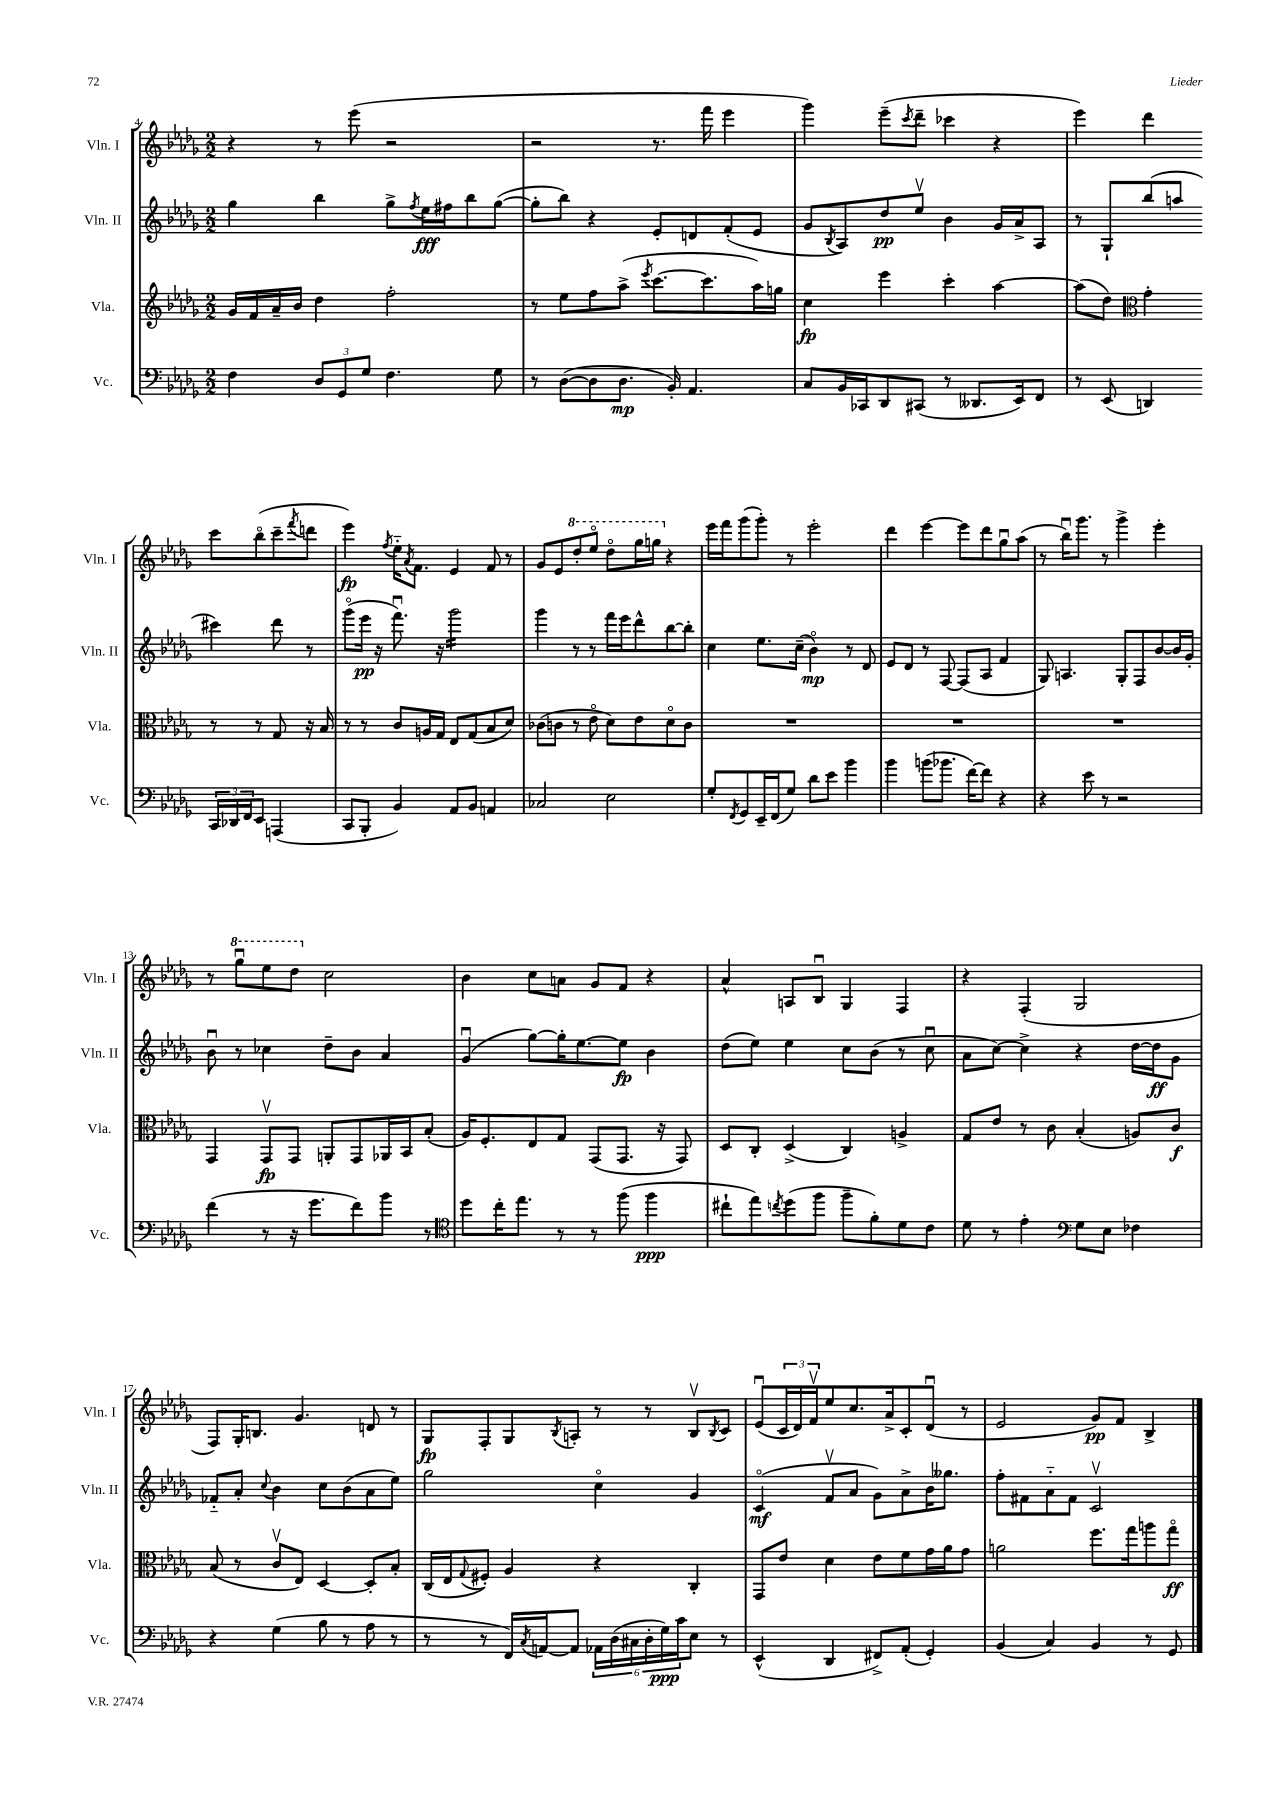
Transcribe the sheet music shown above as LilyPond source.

<<
\new StaffGroup <<
\new Staff = "s0" \with { instrumentName = "Vln. I" shortInstrumentName = "Vln. I" } {
    \clef treble \key des \major \numericTimeSignature \time 2/2
    r4 r8 ees'''8( r2 |
    r2 r8. f'''16 ees'''4 |
    ges'''4) ees'''8--( \acciaccatura { c'''8 } des'''8-- ces'''4 r4 |
    ees'''4) des'''4 c'''8 bes''8\flageolet( c'''8-- \acciaccatura { f'''8 } d'''8 |
    ees'''4\fp) \acciaccatura { f''8 } ees''16-_ \acciaccatura { aes'8 } f'8. ees'4 f'8 r8 |
    ges'8 ees'8 \ottava #1 des'''8-. ees'''8\flageolet des'''8\flageolet ges'''16 g'''16 \ottava #0 r4 |
    ees'''16 f'''16 ges'''8( ges'''8-.) r8 ees'''2-. |
    des'''4 ees'''4~ ees'''8 des'''8 ges''8\downbow aes''8( |
    r8 bes''16\downbow) ges'''8. r8 ges'''4-> ees'''4-. |
    r8 \ottava #1 ges'''8\downbow ees'''8 des'''8 \ottava #0 c''2 |
    bes'4 c''8 a'8 ges'8 f'8 r4 |
    aes'4-^ a8 bes8\downbow ges4 f4 |
    r4 f4-.( ges2 |
    f8) ges16-. b8. ges'4. d'8 r8 |
    ges8\fp f8-. ges8 \acciaccatura { bes8 } a8-. r8 r8 bes8\upbow \acciaccatura { bes8 } c'8 |
    ees'8\downbow( \tuplet 3/2 { c'16 des'16) f'16\upbow } ees''8 c''8. aes'16-> c'8-. des'8\downbow( r8 |
    ees'2 ges'8\pp) f'8 bes4-> \bar "|." |
}
\new Staff = "s1" \with { instrumentName = "Vln. II" shortInstrumentName = "Vln. II" } {
    \clef treble \key des \major \numericTimeSignature \time 2/2
    ges''4 bes''4 ges''8-> \acciaccatura { f''8 } ees''16\fff fis''16 bes''8 ges''8~( |
    ges''8-. bes''8) r4 ees'8-. d'8 f'8-.( ees'8 |
    ges'8 \acciaccatura { bes8 } aes8) des''8\pp ees''8\upbow bes'4 ges'16 aes'16-> aes8 |
    r8 ges8-! bes''8( a''8 cis'''4) des'''8 r8 |
    ges'''8\flageolet( ees'''16\pp r16 f'''8.\downbow) r16 ges'''2:16 |
    ges'''4 r8 r8 f'''16 ees'''16 des'''8-^ bes''8~ bes''8-. |
    c''4 ees''8. c''16--( bes'4\flageolet\mp) r8 des'8 |
    ees'8 des'8 r8 f8~ f8( aes8 f'4 |
    ges8) a4. ges8-. f8 bes'8~ bes'16 ges'16-. |
    bes'8\downbow r8 ces''4 des''8-- bes'8 aes'4 |
    ges'4\downbow( ges''8~) ges''16-. ees''8.~ ees''8\fp bes'4 |
    des''8( ees''8) ees''4 c''8 bes'8( r8 c''8\downbow |
    aes'8 c''8~) c''4-> r4 des''16~ des''16\ff ges'8 |
    fes'8-_ aes'8-. \appoggiatura { c''8 } bes'4 c''8 bes'8( aes'8 ees''8) |
    ges''2 c''4\flageolet ges'4 |
    c'4\flageolet\mf( f'8\upbow aes'8 ges'8) aes'8-> bes'16 geses''8. |
    f''8-. fis'8 aes'8-_ fis'8 c'2\upbow \bar "|." |
}
\new Staff = "s2" \with { instrumentName = "Vla." shortInstrumentName = "Vla." } {
    \clef treble \key des \major \numericTimeSignature \time 2/2
    ges'16 f'16 aes'16-- bes'16 des''4 f''2-. |
    r8 ees''8 f''8 aes''8->( \acciaccatura { ees'''8 } c'''8.~ c'''8. aes''16) g''16 |
    c''4\fp ees'''4 c'''4-. aes''4~ |
    aes''8( des''8) \clef alto ges'4-. r8 r8 ges8 r16 bes16 |
    r8 r8 c'8 a16 ges16 ees8 ges8( bes8 des'8) |
    ces'8( c'8 r8 ees'8\flageolet des'8) ees'8 des'8\flageolet c'8 |
    R1 |
    R1 |
    R1 |
    ges,4 ges,8\upbow\fp ges,8 a,8-. ges,8 aes,16 bes,16 bes8-.( |
    aes16) f8.-. ees8 ges8 ges,8( ges,8. r16 ges,8) |
    des8 c8-. des4->( c4) a4-> |
    ges8 ees'8 r8 c'8 bes4-.( a8) c'8\f |
    bes8( r8 c'8\upbow ees8) des4~ des8-. bes8-. |
    c16( ees16 \appoggiatura { ges8 } fis8-.) aes4 r4 c4-. |
    ges,8 ees'8 des'4 ees'8 f'8 ges'16 aes'16 ges'8 |
    a'2 f''8. ges''16 a''8 ges''8\flageolet\ff \bar "|." |
}
\new Staff = "s3" \with { instrumentName = "Vc." shortInstrumentName = "Vc." } {
    \clef bass \key des \major \numericTimeSignature \time 2/2
    f4 \tuplet 3/2 { des8 ges,8 ges8 } f4. ges8 |
    r8 des8~( des8 des8.\mp bes,16-.) aes,4. |
    c8 bes,16 ces,16 des,8 cis,8( r8 deses,8. ees,16) f,8 |
    r8 ees,8( d,4) \tuplet 3/2 { c,16 des,16 f,16 } ees,8 a,,4( |
    c,8 bes,,8-. bes,4) aes,8 bes,8 a,4 |
    ces2 ees2 |
    ges8-. \acciaccatura { f,8 } ges,8 ees,16-- f,16( ges8) des'8 ees'8 bes'4 |
    bes'4 b'8( bes'8. f'16~) f'8 r4 |
    r4 ees'8 r8 r2 |
    f'4( r8 r16 ges'8. f'8) bes'8 r8 |
    \clef tenor des''8 c''16-. ees''8. r8 r8 f''8( f''4\ppp |
    cis''8-! ees''8) \acciaccatura { c''8 } des''8( f''8 f''8-- f'8-.) des'8 c'8 |
    des'8 r8 ees'4-. \clef bass ges8 ees8 fes4 |
    r4 ges4( bes8 r8 aes8 r8 |
    r8 r8 f,16) \acciaccatura { c8 } a,16~ a,8 \tuplet 6/4 { aes,16 des16( cis16 des16-. ges16\ppp) c'16 } ees8 r8 |
    ees,4-^( des,4 fis,8->) aes,8-.( ges,4-.) |
    bes,4( c4) bes,4 r8 ges,8 \bar "|." |
}
>>
>>
\layout { \context { \Score currentBarNumber = #4 } }
